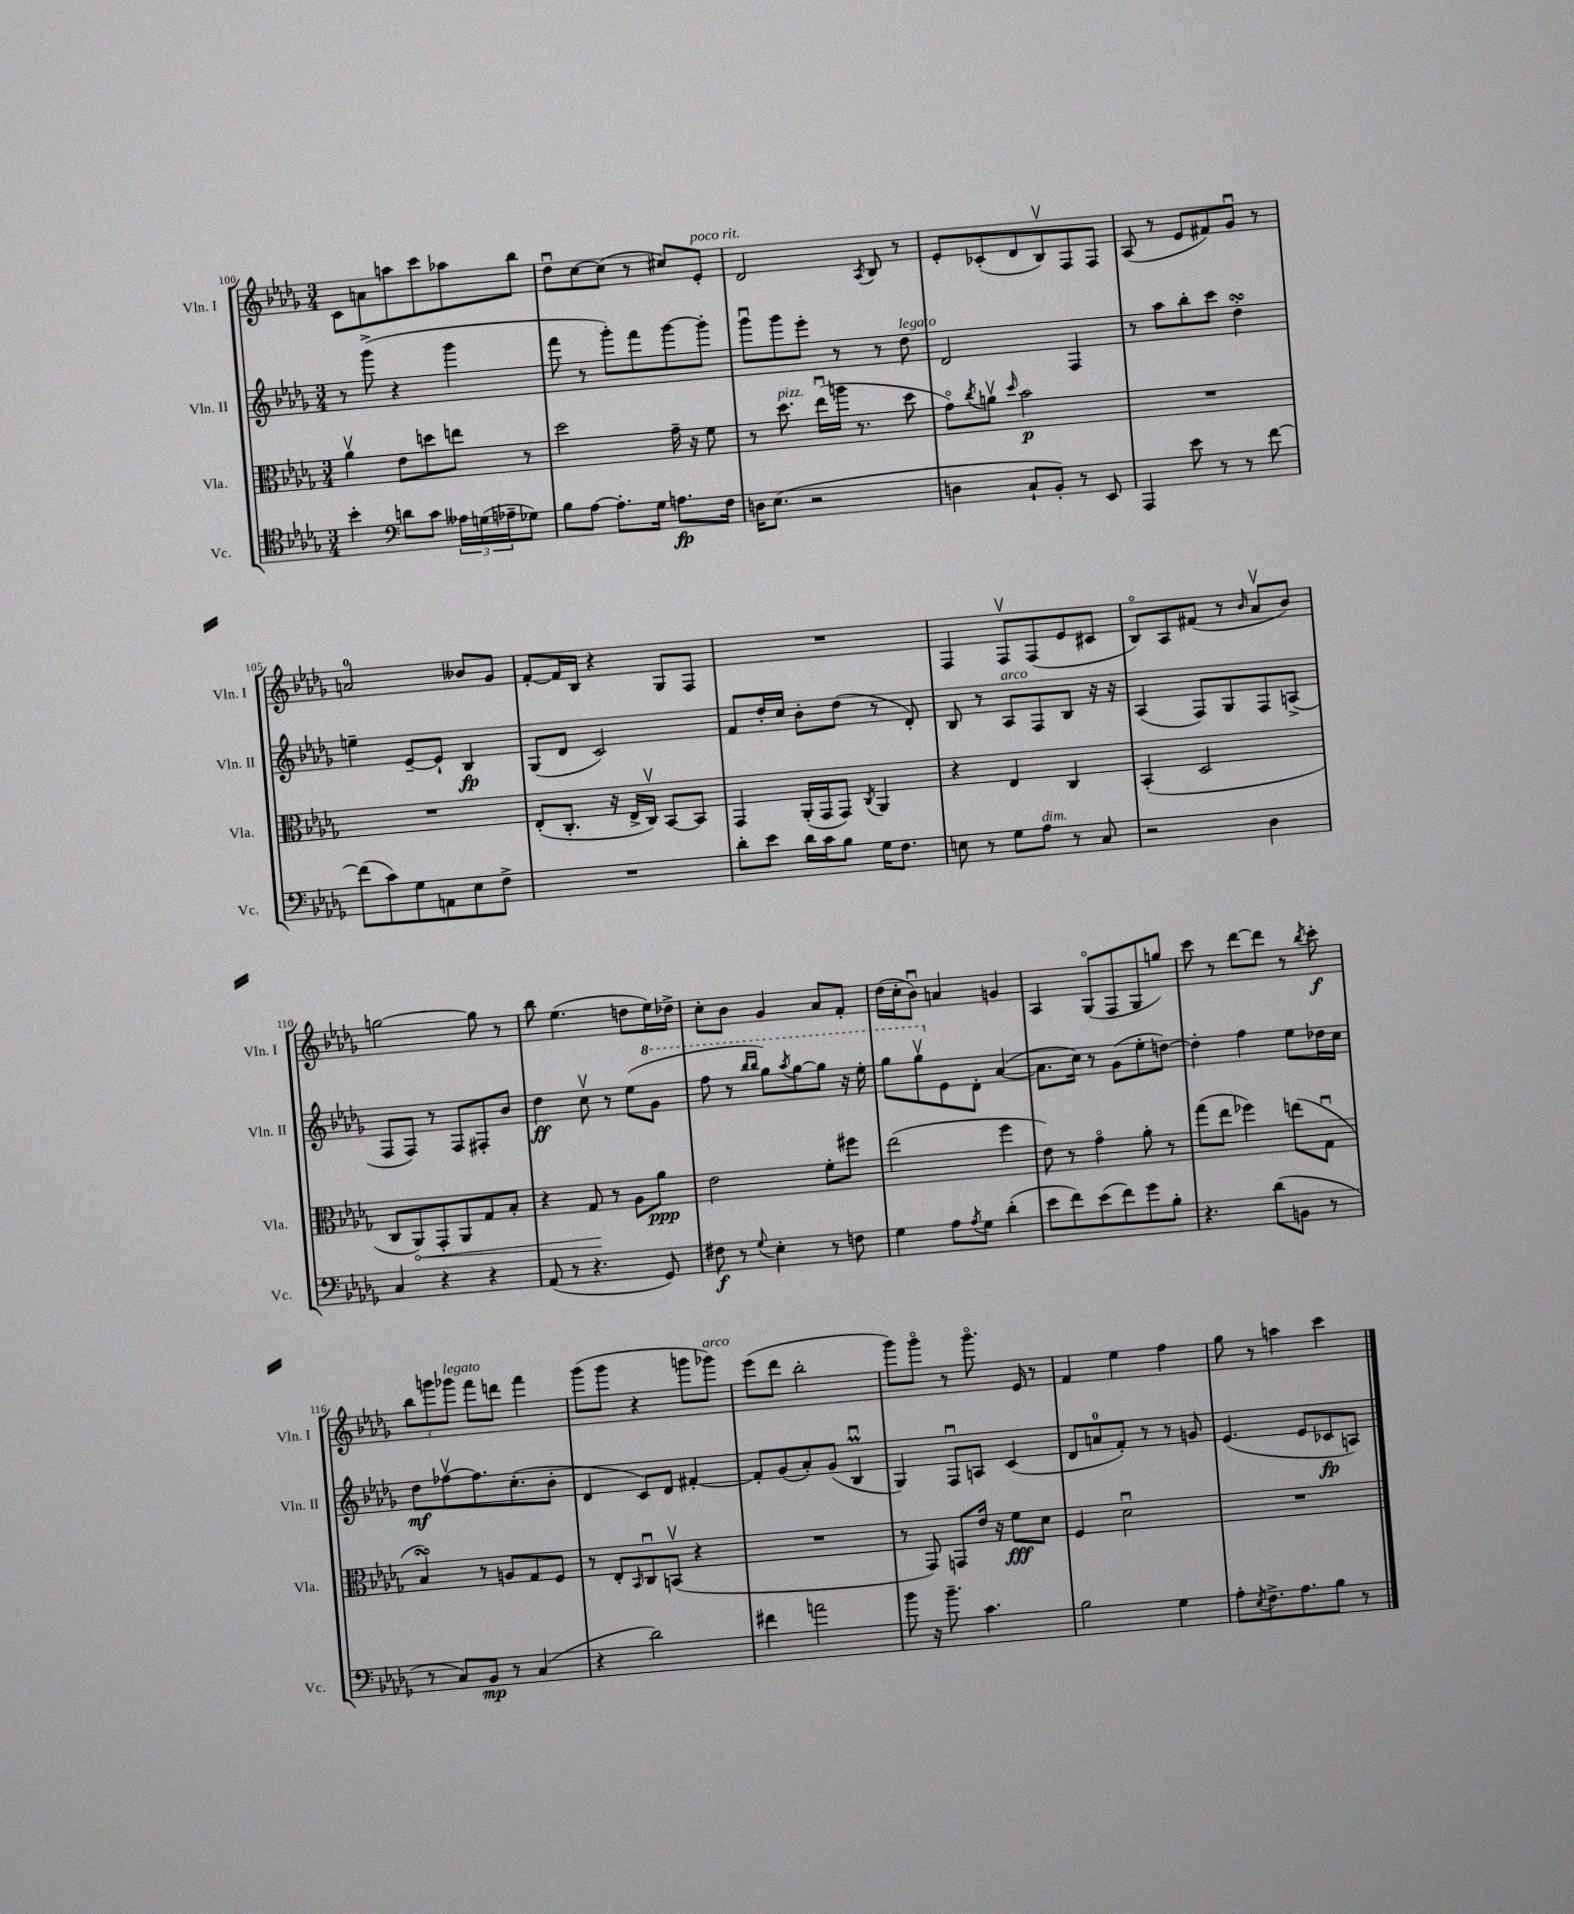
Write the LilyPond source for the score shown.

<<
\new StaffGroup <<
\new Staff = "s0" \with { instrumentName = "Vln. I" shortInstrumentName = "Vln. I" } {
    \clef treble \key des \major \numericTimeSignature \time 3/4
    c'8 a'8 a''8 c'''8 aes''8 bes''8 |
    des''8\downbow c''8~ c''8( r8 cis''8) ees'8-.^\markup { \italic "poco rit." } |
    des'2 \acciaccatura { aes8 } bes8 r8 |
    ees'8-. ces'8-.( des'8 bes8\upbow) f8 f8 |
    aes8( r8 ees'8 fis'8) ges'8\downbow r8 |
    a'2-0 beses'8 ges'8 |
    f'8~-. f'16 bes16 r4 ges8 f8 |
    R2. |
    f4 f8\upbow f8( ees'8 cis'8 |
    bes8\flageolet) aes8 fis'8( r8 \grace { bes'16 } aes'8\upbow bes'8) |
    g''2~ g''8 r8 |
    bes''8 ees''4.( d''8 ees''16) des''16-> |
    c''8-. bes'8 ges'4 aes'8 f'8-. |
    des''16( c''16-. bes'8\downbow) a'4 g'4 |
    aes4 ges8\flageolet( f8 ges8 g''8) |
    c'''8 r8 des'''8~ des'''8 r8 \acciaccatura { bes''8 } c'''8-.\f |
    \tuplet 3/2 { bes''8 g'''8 ges'''8^\markup { \italic "legato" } } f'''8 d'''8 f'''4 |
    ges'''8( ges'''8 r4 g'''8 ges'''8^\markup { \italic "arco" }) |
    ees'''8( des'''8 bes''2-. |
    ges'''8) ges'''8\flageolet r8 ges'''8.\flageolet ees'16 r8 |
    f'4 ees''4 f''4 |
    ges''8 r8 a''4 c'''4 \bar "|." |
}
\new Staff = "s1" \with { instrumentName = "Vln. II" shortInstrumentName = "Vln. II" } {
    \clef treble \key des \major \numericTimeSignature \time 3/4
    r8 ges'''8->( r4 ges'''4 |
    f'''8 r8 ges'''8-.) f'''8 ges'''8~ ges'''8-. |
    ges'''8\downbow ges'''8 ees'''8-. r8 r8 des''8^\markup { \italic "legato" } |
    des'2 f4 |
    r8 aes''8 bes''8-. c'''8 des''4-.\turn |
    e''4-- ees'8~-- ees'8-! bes4\fp |
    ges8( des'8 c'2) |
    f'8 des''16-. c''16 bes'8-. des''8( r8 des'8-.) |
    bes8 r8 aes8^\markup { \italic "arco" } f8 bes8 r16 r16 |
    aes4( f8) ges8 f8 a8->( |
    f8 f8) r8 f8 fis8-. bes'8 |
    des''4\ff c''8\upbow r8 ees''8( \ottava #1 ges''8 |
    f'''8 r8 \grace { bes'''16 bes'''16 } ges'''8) \acciaccatura { aes'''8 } ges'''8~ ges'''8 r16 ees'''16-. |
    ges'''8 ges'''8\upbow \ottava #0 ees'8 des'8-. aes'4~( |
    aes'8. c''16) r8 ges'8( ees''8-. d''8~) |
    d''4-. f''4 ees''8 des''16 c''16 |
    des''8\mf fes''8~\upbow fes''8. c''8.-.( bes'8-. |
    des'4 c'8) des'8 fis'4~-. |
    fis'8-. ges'8( aes'8-.) ges'8( bes4\downbow\prall |
    ges4) f8\downbow a8 c'4( |
    des'8 a'8-0 f'8-.) r8 r8 g'8 |
    ees'4.( ees'8 ces'8\fp a8) \bar "|." |
}
\new Staff = "s2" \with { instrumentName = "Vla." shortInstrumentName = "Vla." } {
    \clef alto \key des \major \numericTimeSignature \time 3/4
    aes'4\upbow ees'8 d''8 e''8 r8 |
    des''2 ges'16-- r16 f'8 |
    r8 des''8.^\markup { \italic "pizz." } ees''16\downbow( a''16 r8. des''8 |
    ges'8\flageolet) \acciaccatura { c''8 } a'8\upbow \grace { des''16 } bes'2\p |
    R2. |
    R2. |
    ees8-.( c8.-. r16 ees16-> c16\upbow) bes,8~ bes,8 |
    ges,4 aes,16-.( ges,16 ges,8) \acciaccatura { c8 } aes,4 |
    r4 ees4 c4 |
    bes,4-.( des2 |
    c8 \once \override Hairpin.circled-tip = ##t aes,8\<) ges,8-. aes,8 ges8 bes8-. |
    r4 ges8\! r8 aes8 aes'8\ppp |
    ees'2 f'8-. fis''8 |
    ees''2( f''4 |
    ees'8) r8 ges'4\flageolet aes'8-. r8 |
    ges''8( ees''8 fes''4) e''8( ges8\downbow |
    bes4\turn) r8 a8 ges8 f8 |
    r8 ees8-. \grace { bes,16 } c8\downbow b,8\upbow( r4 |
    R2. |
    r8 ges,8) g,8 ees'16 r16 f'8\fff des'8 |
    f4 des'2\downbow |
    R2. \bar "|." |
}
\new Staff = "s3" \with { instrumentName = "Vc." shortInstrumentName = "Vc." } {
    \clef tenor \key des \major \numericTimeSignature \time 3/4
    bes'4-. \clef bass d'8 c'8 \tuplet 3/2 { aeses16 g16( aes16-- } ges8) |
    bes8 aes8~ aes8.-. ges16 a8.\fp f16 |
    d16 ees8.( r2 |
    d4 c8-! bes,8-.) r8 ees,8 |
    aes,,4 ees'8 r8 r8 f'8~ |
    f'8( c'8) ges8 a,8 ees8 f8-> |
    R2. |
    des'8-. ees'8 des'16 c'16 bes8 ges16 f8. |
    e8 r8 ges8 aes8^\markup { \italic "dim." } r8 c8 |
    r2 des4 |
    c4 r4 r4 |
    aes,8( r8 r4. ges,8) |
    fis8\f r8 \appoggiatura { ges8 } ees4-. r8 f8 |
    ges4 aes8 \acciaccatura { aes8 } ges8 des'4-.( |
    ees'8 f'8) ees'8( f'8) ges'8 bes8-. |
    r4. des'8( b,8 r8 |
    r8 c8) bes,8\mp r8 c4( |
    r4 des'2) |
    fis'4 a'2 |
    bes'8 r16 bes'8.-- c'4. |
    bes2 ges4 |
    aes8-. \acciaccatura { ees8 } f8.-> aes8. bes8 r8 \bar "|." |
}
>>
>>
\layout { \context { \Score currentBarNumber = #100 } }
